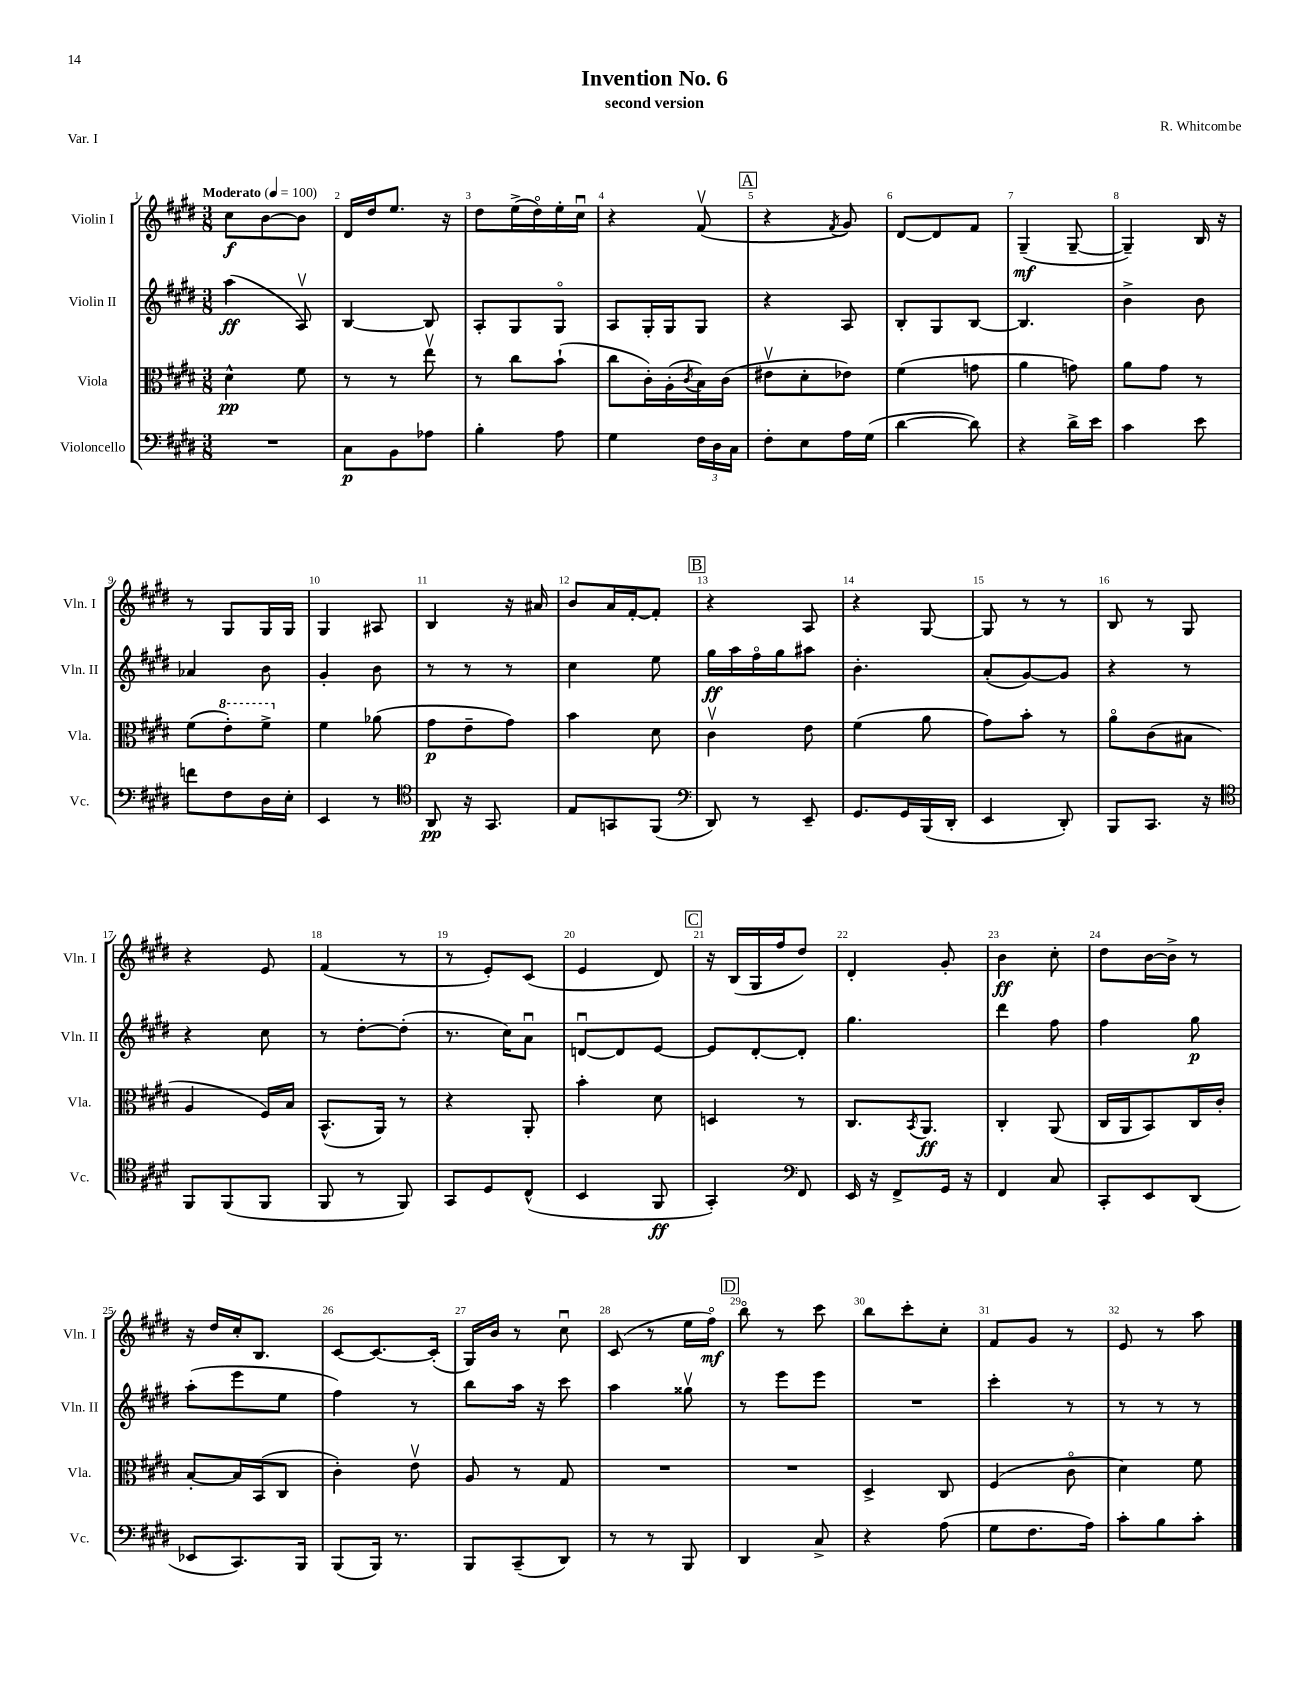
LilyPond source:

\header { title = "Invention No. 6" composer = "R. Whitcombe" subtitle = "second version" piece = "Var. I" }
<<
\new StaffGroup <<
\new Staff = "s0" \with { instrumentName = "Violin I" shortInstrumentName = "Vln. I" } {
    \clef treble \key e \major \numericTimeSignature \time 3/8 \tempo "Moderato" 4 = 100
    cis''8\f b'8~ b'8 |
    dis'16 dis''16 e''8. r16 |
    dis''8 e''16->( dis''16\flageolet) e''16-. cis''16\downbow |
    r4 fis'8\upbow( |
    \mark \markup { \box "A" } r4 \acciaccatura { fis'8 } gis'8) |
    dis'8~ dis'8 fis'8 |
    gis4--\mf( gis8~-- |
    gis4--) b16 r16 |
    r8 gis8 gis16 gis16 |
    gis4 ais8 |
    b4 r16 ais'16 |
    b'8 a'16 fis'16~-. fis'8-. |
    \mark \markup { \box "B" } r4 a8 |
    r4 gis8~ |
    gis8 r8 r8 |
    b8 r8 gis8 |
    r4 e'8 |
    fis'4( r8 |
    r8 e'8-.) cis'8( |
    e'4 dis'8) |
    \mark \markup { \box "C" } r16 b16( gis16 fis''16 dis''8) |
    dis'4-. gis'8-. |
    b'4\ff cis''8-. |
    dis''8 b'16~ b'16-> r8 |
    r16 dis''16 cis''16-. b8. |
    cis'8~ cis'8.~ cis'16-.( |
    gis16) b'16 r8 cis''8\downbow |
    cis'8( r8 e''16 fis''16\flageolet\mf) |
    \mark \markup { \box "D" } b''8\flageolet r8 cis'''8 |
    b''8 cis'''8-. cis''8-. |
    fis'8 gis'8 r8 |
    e'8 r8 a''8 \bar "|." |
}
\new Staff = "s1" \with { instrumentName = "Violin II" shortInstrumentName = "Vln. II" } {
    \clef treble \key e \major \numericTimeSignature \time 3/8
    a''4\ff( a8\upbow) |
    b4~ b8 |
    a8-. gis8 gis8\flageolet |
    a8 gis16-. gis16 gis8 |
    \mark \markup { \box "A" } r4 a8 |
    b8-. gis8 b8~ |
    b4. |
    b'4-> b'8 |
    aes'4 b'8 |
    gis'4-. b'8 |
    r8 r8 r8 |
    cis''4 e''8 |
    \mark \markup { \box "B" } gis''16\ff a''16 fis''16\flageolet gis''16 ais''8 |
    b'4.-. |
    a'8-.( gis'8~) gis'8 |
    r4 r8 |
    r4 cis''8 |
    r8 dis''8~-. dis''8-.( |
    r8. cis''16) a'8\downbow |
    d'8~\downbow d'8 e'8~ |
    \mark \markup { \box "C" } e'8 dis'8~-. dis'8-. |
    gis''4. |
    dis'''4 fis''8 |
    fis''4 gis''8\p |
    a''8-.( e'''8 e''8 |
    fis''4) r8 |
    b''8 a''16 r16 cis'''8 |
    a''4 gisis''8\upbow |
    \mark \markup { \box "D" } r8 e'''8 e'''8 |
    R4. |
    cis'''4-. r8 |
    r8 r8 r8 \bar "|." |
}
\new Staff = "s2" \with { instrumentName = "Viola" shortInstrumentName = "Vla." } {
    \clef alto \key e \major \numericTimeSignature \time 3/8
    dis'4-^\pp fis'8 |
    r8 r8 e''8\upbow |
    r8 cis''8 b'8-!( |
    cis''8 cis'16-.) a16-.( \acciaccatura { cis'8 } b16) cis'16( |
    \mark \markup { \box "A" } eis'8\upbow dis'8-. ees'8) |
    fis'4( g'8 |
    a'4 g'8) |
    a'8 gis'8 r8 |
    fis'8( \ottava #1 e''8-.) fis''8-> \ottava #0 |
    fis'4 aes'8( |
    gis'8\p e'8-- gis'8) |
    b'4 dis'8 |
    \mark \markup { \box "B" } cis'4\upbow e'8 |
    fis'4( a'8 |
    gis'8) b'8-. r8 |
    a'8\flageolet cis'8( bis8 |
    a4 fis16) b16 |
    b,8.-^( a,16) r8 |
    r4 a,8-. |
    b'4-. dis'8 |
    \mark \markup { \box "C" } d4 r8 |
    cis8. \acciaccatura { b,8 } a,8.\ff |
    cis4-. a,8( |
    cis16 a,16 b,8) cis16 cis'16-. |
    b8~-. b16 b,16( cis8 |
    cis'4-.) e'8\upbow |
    a8 r8 gis8 |
    R4. |
    \mark \markup { \box "D" } R4. |
    dis4-> cis8 |
    fis4( cis'8\flageolet |
    dis'4) fis'8 \bar "|." |
}
\new Staff = "s3" \with { instrumentName = "Violoncello" shortInstrumentName = "Vc." } {
    \clef bass \key e \major \numericTimeSignature \time 3/8
    R4. |
    cis8\p b,8 aes8 |
    b4-. a8 |
    gis4 \tuplet 3/2 { fis16 dis16 cis16 } |
    \mark \markup { \box "A" } fis8-. e8 a16 gis16( |
    dis'4~ dis'8) |
    r4 dis'16-> e'16 |
    cis'4 e'8 |
    f'8 fis8 dis16 e16-. |
    e,4 r8 |
    \clef tenor a,8\pp r16 gis,8. |
    e8 g,8 fis,8( |
    \mark \markup { \box "B" } \clef bass dis,8) r8 e,8-- |
    gis,8. gis,16 b,,16( dis,16-. |
    e,4 dis,8-.) |
    b,,8 cis,8. r16 |
    \clef tenor fis,8 fis,8( fis,8 |
    fis,8 r8 fis,8) |
    gis,8 dis8 cis8-^( |
    b,4 fis,8\ff |
    \mark \markup { \box "C" } gis,4-.) \clef bass fis,8 |
    e,16 r16 fis,8-> gis,16 r16 |
    fis,4 cis8 |
    cis,8-. e,8 dis,8( |
    ees,8 cis,8.) b,,16 |
    b,,8( b,,16) r8. |
    b,,8 cis,8--( dis,8) |
    r8 r8 b,,8 |
    \mark \markup { \box "D" } dis,4 cis8-> |
    r4 a8( |
    gis8 fis8. a16) |
    cis'8-. b8 cis'8-. \bar "|." |
}
>>
>>
\layout { \context { \Score \override BarNumber.break-visibility = ##(#f #t #t) barNumberVisibility = #all-bar-numbers-visible } }
